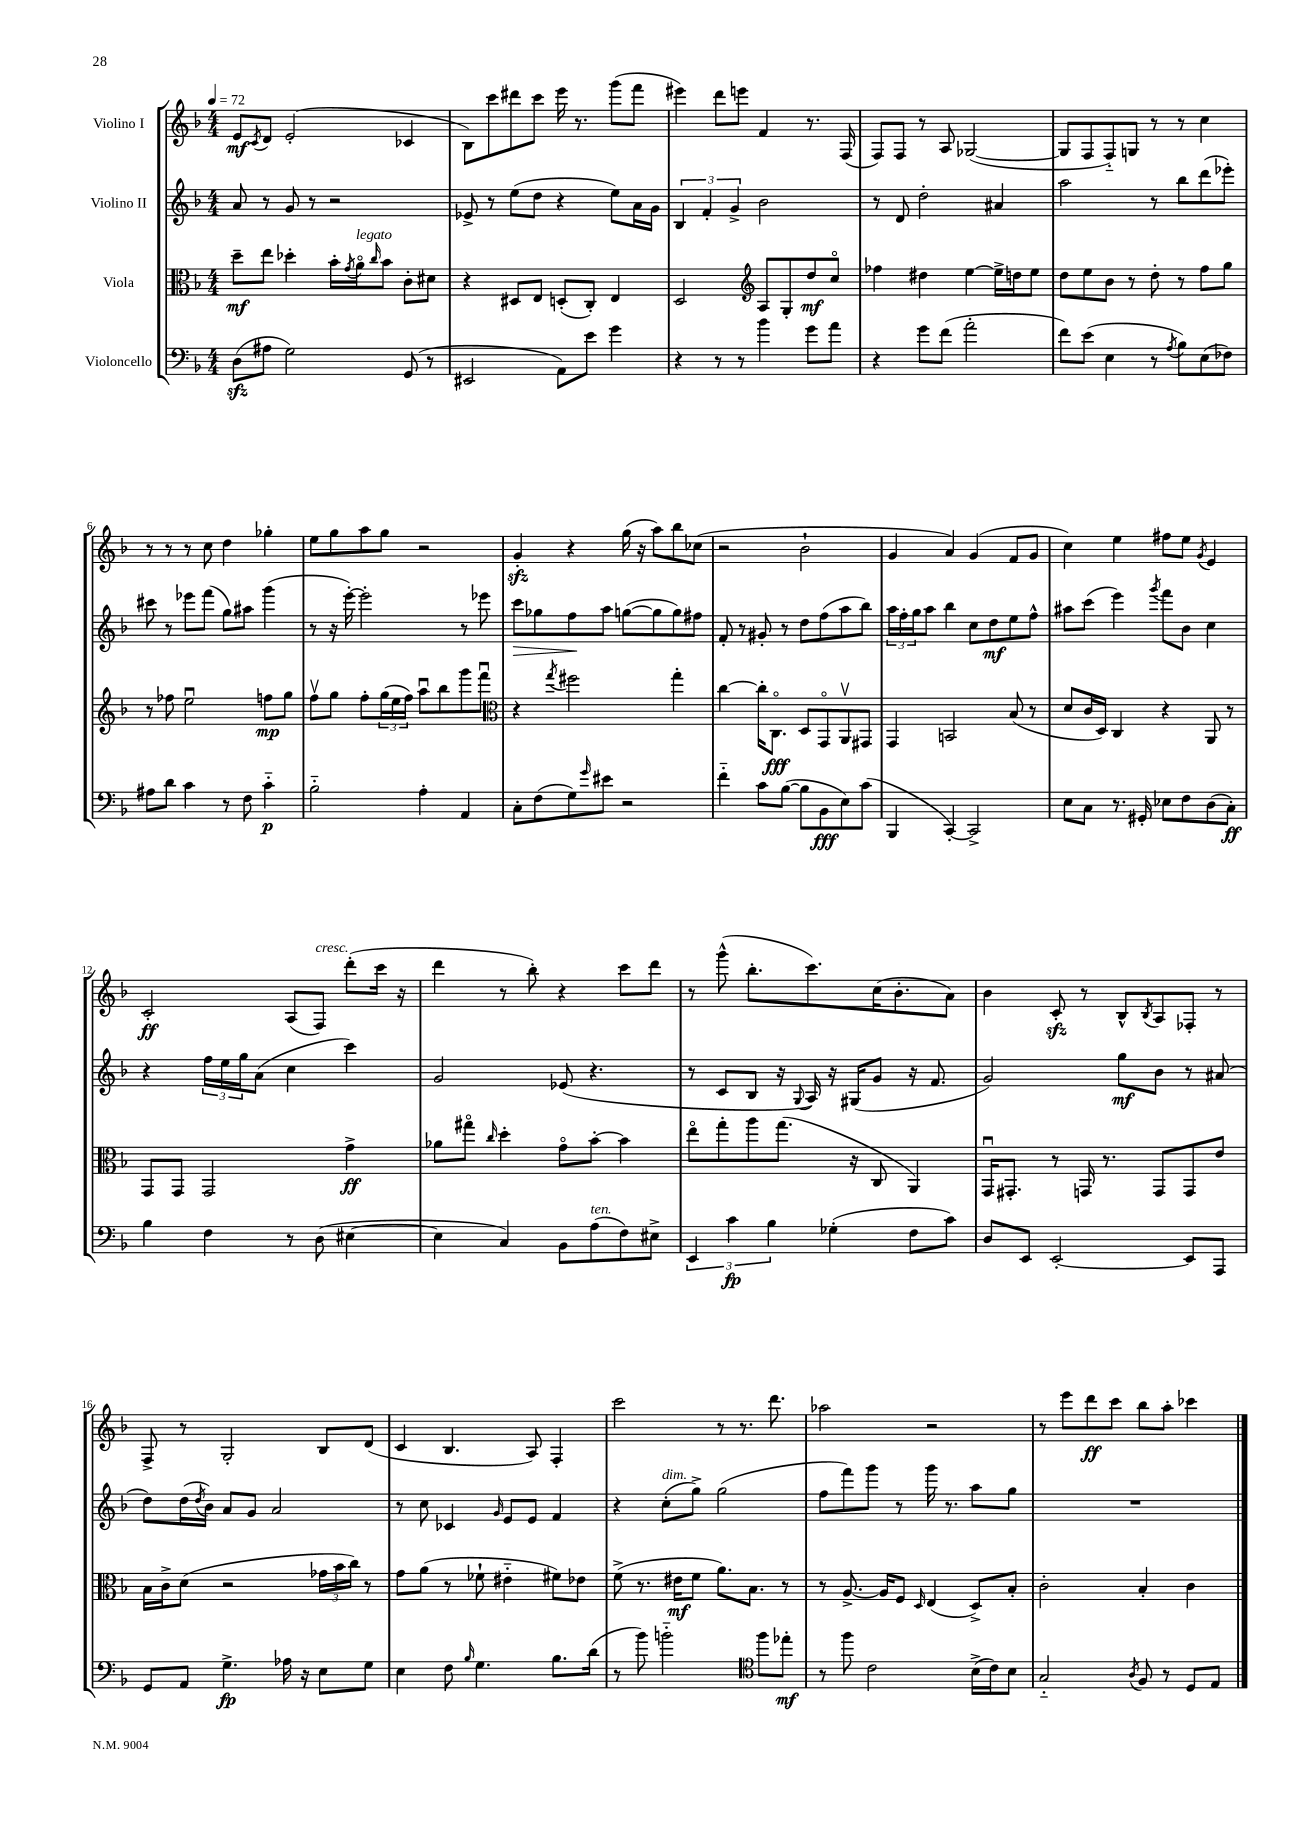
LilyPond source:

<<
\new StaffGroup <<
\new Staff = "s0" \with { instrumentName = "Violino I" } {
    \clef treble \key f \major \numericTimeSignature \time 4/4 \tempo 4 = 72
    e'8\mf \acciaccatura { c'8 } d'8 e'2-.( ces'4 |
    bes8) c'''8 dis'''8 c'''8 e'''16 r8. g'''8( f'''8 |
    eis'''4) d'''8 e'''8 f'4 r8. f16( |
    f8) f8 r8 a8 ges2~( |
    ges8 f8 f8-_) g8 r8 r8 c''4 |
    r8 r8 r8 c''8 d''4 ges''4-. |
    e''8 g''8 a''8 g''8 r2 |
    g'4-.\sfz r4 g''16( r16 a''8) bes''8 ces''8( |
    r2 bes'2-! |
    g'4 a'4) g'4( f'8 g'8 |
    c''4) e''4 fis''8 e''8 \acciaccatura { g'8 } e'4 |
    c'2-.\ff a8( f8^\markup { \italic "cresc." }) d'''8-.( c'''16 r16 |
    d'''4 r8 bes''8-.) r4 c'''8 d'''8 |
    r8 g'''8-^( bes''8.-. c'''8.) c''16( bes'8.-. a'8) |
    bes'4 c'8-.\sfz r8 bes8-^ \acciaccatura { bes8 } a8 fes8-. r8 |
    f8-> r8 g2-. bes8 d'8( |
    c'4 bes4. a8) f4-. |
    c'''2 r8 r8. d'''8. |
    aes''2 r2 |
    r8 e'''8 d'''8\ff c'''8 bes''8 a''8-. ces'''4 \bar "|." |
}
\new Staff = "s1" \with { instrumentName = "Violino II" } {
    \clef treble \key f \major \numericTimeSignature \time 4/4
    a'8 r8 g'8 r8 r2 |
    ees'8-> r8 e''8( d''8 r4 e''8) a'16 g'16 |
    \tuplet 3/2 { bes4 f'4-. g'4-> } bes'2 |
    r8 d'8 d''2-. ais'4 |
    a''2 r8 bes''8 d'''8( ees'''8-.) |
    cis'''8 r8 ees'''8 f'''8( g''8) ais''8 g'''4( |
    r8 r16 e'''16~-.) e'''2-. r8 ees'''8 |
    c'''8\> ges''8 f''8\! a''8 g''8~( g''8 g''8) fis''8 |
    f'8-. r8 gis'8-. r8 d''8 f''8( a''8 bes''8) |
    \tuplet 3/2 { a''16 f''16-. g''16 } a''8 bes''4 c''8 d''8\mf e''8 f''8-^ |
    ais''8 c'''8( e'''4) \acciaccatura { g'''8 } f'''8 bes'8 c''4 |
    r4 \tuplet 3/2 { f''16 e''16 g''16 } a'8( c''4 c'''4) |
    g'2 ees'8( r4. |
    r8 c'8 bes8 r16 \appoggiatura { g8 } a16) r16 gis16( g'8 r16 f'8. |
    g'2) g''8\mf bes'8 r8 ais'8( |
    d''8) d''16( \acciaccatura { d''8 } bes'16) a'8 g'8 a'2 |
    r8 c''8 ces'4 \grace { g'16 } e'8 e'8 f'4 |
    r4 c''8-.^\markup { \italic "dim." }( g''8->) g''2( |
    f''8 f'''8) g'''8 r8 g'''16 r8. a''8 g''8 |
    R1 \bar "|." |
}
\new Staff = "s2" \with { instrumentName = "Viola" } {
    \clef alto \key f \major \numericTimeSignature \time 4/4
    d''8--\mf e''8 des''4-. bes'16-. \acciaccatura { g'8 } a'16\flageolet^\markup { \italic "legato" } \grace { c''16 } bes'8 c'8-. dis'8 |
    r4 dis8 e8 d8-.( c8-.) e4 |
    d2 \clef treble a8 g8-. d''8\mf c''8\flageolet |
    fes''4 dis''4 e''4~ e''16-> d''16 e''8 |
    d''8 e''8 bes'8 r8 d''8-. r8 f''8 g''8 |
    r8 fes''8 e''2\downbow f''8\mp g''8 |
    f''8\upbow g''8 f''8-. \tuplet 3/2 { g''16( e''16 f''16) } a''8\downbow bes''8 g'''8 f'''8\downbow |
    \clef alto r4 \acciaccatura { g''8 } fis''2 g''4-. |
    c''4~ c''16-. c8.\flageolet\fff d8 g,8\flageolet a,8\upbow gis,8 |
    g,4 b,2 bes8( r8 |
    d'8 c'16 d16) c4 r4 a,8 r8 |
    g,8 g,8 g,2 g'4->\ff |
    aes'8 gis''8\flageolet \grace { c''16 } d''4-. g'8\flageolet bes'8~-. bes'4 |
    e''8\flageolet g''8-. a''8 g''8.( r16 c8 a,4) |
    g,16\downbow gis,8.-. r8 g,16 r8. g,8 g,8 e'8 |
    bes16 c'16-> d'8( r2 \tuplet 3/2 { ges'16 bes'16 c''16) } r8 |
    g'8 a'8( r8 fes'8-! eis'4-_ fis'8) ees'8 |
    f'8->( r8. eis'16\mf f'8 a'8.) bes8. r8 |
    r8 a8.~-> a16 f8 \grace { d16 } e4( d8->) bes8-. |
    c'2-. bes4-. c'4 \bar "|." |
}
\new Staff = "s3" \with { instrumentName = "Violoncello" } {
    \clef bass \key f \major \numericTimeSignature \time 4/4
    d8\sfz( ais8 g2) g,8( r8 |
    eis,2 a,8) e'8 g'4 |
    r4 r8 r8 bes'4 g'8 a'8 |
    r4 g'8 f'8( a'2-. |
    f'8) e'8( e4 r8 \acciaccatura { a8 } bes8) e8( fes8) |
    ais8 d'8 c'4 r8 f8 c'4-_\p |
    bes2-_ a4-. a,4 |
    c8-. f8( g8) \grace { g'16 } eis'8 r2 |
    f'4-_ c'8 bes8~( bes8 bes,8\fff e8) c'8( |
    bes,,4 c,4~-.) c,2-> |
    e8 c8 r8. gis,16-. ees8 f8 d8( c8-.\ff) |
    bes4 f4 r8 d8( eis4~ |
    eis4 c4) bes,8 a8^\markup { \italic "ten." }( f8) eis8-> |
    \tuplet 3/2 { e,4 c'4\fp bes4 } ges4-.( f8 c'8) |
    d8 e,8 e,2~-. e,8 a,,8 |
    g,8 a,8 g4.->\fp aes16 r16 e8 g8 |
    e4 f8 \grace { bes16 } g4. bes8. d'16( |
    r8 bes'8) b'2-_ \clef tenor f''8 ees''8-.\mf |
    r8 f''8 c'2 bes16->( c'16) bes8 |
    g2-_ \acciaccatura { a8 } f8 r8 d8 e8 \bar "|." |
}
>>
>>
